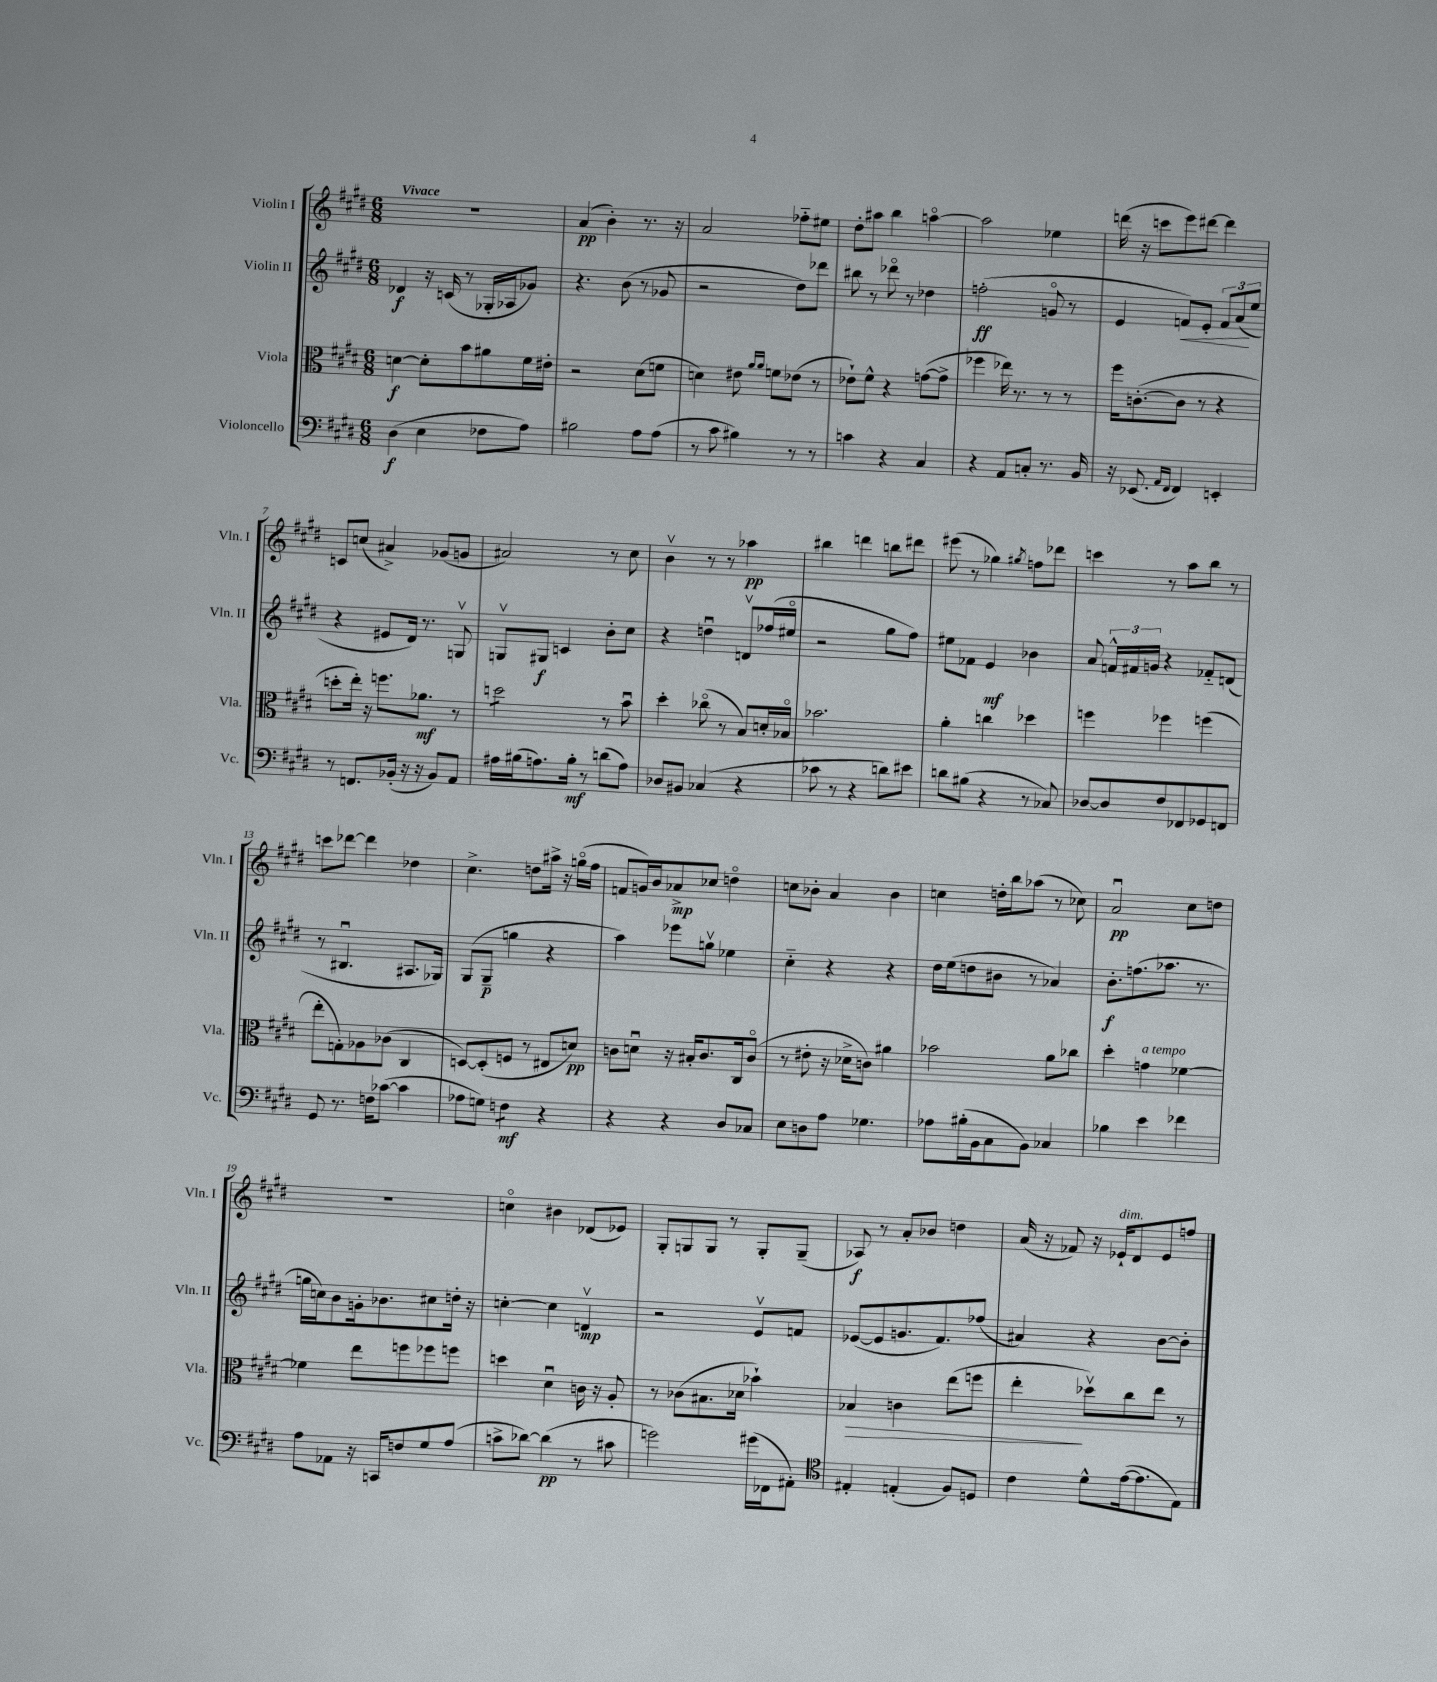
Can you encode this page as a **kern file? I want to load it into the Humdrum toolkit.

**kern	**kern	**kern	**kern
*staff4	*staff3	*staff2	*staff1
*clefF4	*clefC3	*clefG2	*clefG2
*k[f#c#g#d#]	*k[f#c#g#d#]	*k[f#c#g#d#]	*k[f#c#g#d#]
*M6/8	*M6/8	*M6/8	*M6/8
(4D#	[4d	4d-	2.r
4E	8d']	16r	.
.	.	(16c	.
.	8b	8r	.
8F-	8a#	16G-'	.
.	.	16A-	.
8A)	16f#	8g-)	.
.	16e#'	.	.
=	=	=	=
2B#	2r	4.r	(4a
.	.	.	4b')
.	.	(8b	.
8A	(8d#	8r	8.r
(8A	8f	8g-	.
.	.	.	16r
=	=	=	=
8r	4d)	2r	2a
8c#	.	.	.
4B#)	8e#	.	.
.	16qqa	.	.
.	16qqa	.	.
.	8f	.	.
8r	(8e-	8dd#)	8ff-'~
8r	8r	8ddd-	8ee#
=	=	=	=
4c	8e-`)	8bb#	8dd#'
.	8f#^^	8r	8aa#
4r	4r	8ddd-o	4bb
.	.	8r	.
4C#	([8g	4dd-	[4aao
.	8g^]	.	.
=	=	=	=
4r	4ff-	(2ff'	2aa]
8AA	16ee-)	.	.
.	8.r	.	.
8C'	.	.	.
8.r	8r	8go	4ee-
.	8r	8r	.
16BB	.	.	.
=	=	=	=
16r	16ff#	4e	(16ddd
(8.EE-	([8.c'	.	16r
.	.	.	8ccc
16qqAA	.	.	.
16qqFF#	.	.	.
4FF#)	8c]	8f)	8eee)
.	8r	8e'	[8ddd#
4EE'	4r	12f	4ddd#]
.	.	(12a	.
.	.	12ee	.
=	=	=	=
8r	8dd'	4r	8c
8.FF	16ee')	.	(8cc
.	16r	.	.
.	8.ff	8e#	4a#^)
(16BB-'	.	.	.
16r	.	16d#)	.
16r	8.a-	8.r	.
8BB-)	.	.	(8g-
8AA	8r	8Gv	8g
=	=	=	=
16A#	2dd	8Gv	2a#)
(16B#	.	.	.
8.A)	.	8G#	.
.	.	4c	.
16B#'	.	.	.
8r	.	.	.
(8d	8r	8b'	8r
8A)	8bu	8cc#	8cc#
=	=	=	=
8D-	4dd#'	4r	4bv
8BB#	.	.	.
(4C-	(8cc-o	4ddu	8r
.	8r	.	8r
4r	8B)	8dv	4aa-
.	16d'	(16ff-	.
.	16B-o	16ee#o	.
=	=	=	=
8c-	2.b-	2r	4bb#
8r	.	.	.
4r	.	.	4ddd
8d)	.	8gg#	8bb
8e#	.	8ff#)	8ddd#
=	=	=	=
8d	4a'	8ee#	(8eee#
(8B#	.	8f-	8r
4r	4cc	4e	4gg-)
.	.	.	8qgg#
8r	4dd-	4b-	8ff
8C-)	.	.	8ddd-
=	=	=	=
[8D-	4ff	8a	4ccc
8D-]	.	24f^^	.
.	.	24f#	.
.	.	24g	.
8F#	4ff-	4r	8r
8FF-	.	.	8aa
8GG-	(4ff	8f-'~	8bb
8FF	.	(8d	8r
=	=	=	=
8GG#	8ee'	8r	8ccc
8.r	8G')	4.B#u	[8ddd-
.	8A-	.	4ddd-]
16F	.	.	.
([8c-	(8c-	.	.
4c-]	4C#	8.A#	4dd-
.	.	16G-)	.
=	=	=	=
8A-	[8D)	(8G#	4.cc#^
8G)	(8D']	8G#~	.
4F	8F	4gg	.
.	8r	.	8dd
4r	8E#	4r	16aa#^
.	.	.	16r
.	8d)	.	(16ggo
.	.	.	16ff#
=	=	=	=
4r	8c	4aa)	8f
.	8du	.	16g)
.	.	.	16b
4r	16r	8eee-	8a-^
.	16B#'	.	.
.	8.c	8ggv	8cc-
8D#	.	4ee-	4ddo
.	16C#	.	.
8C-	(8co	.	.
=	=	=	=
8E	8r	4cc#'~	8cc
8D	8e#'	.	8b-'
8A	16r	4r	4a
.	16d-^	.	.
4.G-	8c)	.	.
.	4a#	4r	4b-
=	=	=	=
8A-	2b-	16dd#	4cc
.	.	(16ee	.
(16B#'	.	8dd	.
16BB	.	.	.
8C#	.	8b#	16dd'
.	.	.	16bb
8BB)	.	8r	(8aa-
4C-	8a	4a-)	8r
.	8cc-	.	8cc-)
=	=	=	=
4B-	4dd#'	8.b'	2au
.	.	(8.ff	.
4e	4g	.	.
.	.	8.aa-	.
4f-	[4f-	.	8cc#
.	.	8.r	.
.	.	.	8dd
=	=	=	=
8A	4f-]	16gg	2.r
.	.	16cc)	.
8AA-	.	8b	.
16r	8ee	16g'	.
16CC	.	8.b-	.
8F	8ff	.	.
8G#	8ff-	8cc#	.
(8A	8ff	16dd'	.
.	.	16r	.
=	=	=	=
8c^	4dd	[4cc'	4cco
[8d-)	.	.	.
(4d-]	4d#u	4cc]	4b#
8r	16c	4dv	(8d-
.	16r	.	.
8c#	8A'	.	8e-)
=	=	=	=
2g)	8r	2r	8G#'
.	(8c-	.	8G
.	8.B#	.	8G
.	.	.	8r
.	16d-	.	.
(16g#	4b-`)	8ev	8G'
16FF-	.	.	.
8AA#')	.	8f	(8G~
=	=	=	=
*clefC4	*	*	*
4E#'	4B-	([8e-	8A-)
.	.	8e-]	8r
(4E'	4c	8.g	8a'
.	.	.	8b-
.	.	8.f#)	.
8F#)	(8ee	.	4dd
8D	8ff	(8ff-	.
=	=	=	=
4c#	4ee'	4a#)	(16a
.	.	.	16r
.	.	.	8f-)
8d#^^	8dd-v)	4r	16r
.	.	.	16e-`
([16e	8cc#	.	8d#
8.e]	.	.	.
.	8ee	[8b	8e-
8E)	8r	8b']	8ff
==	==	==	==
*-	*-	*-	*-
